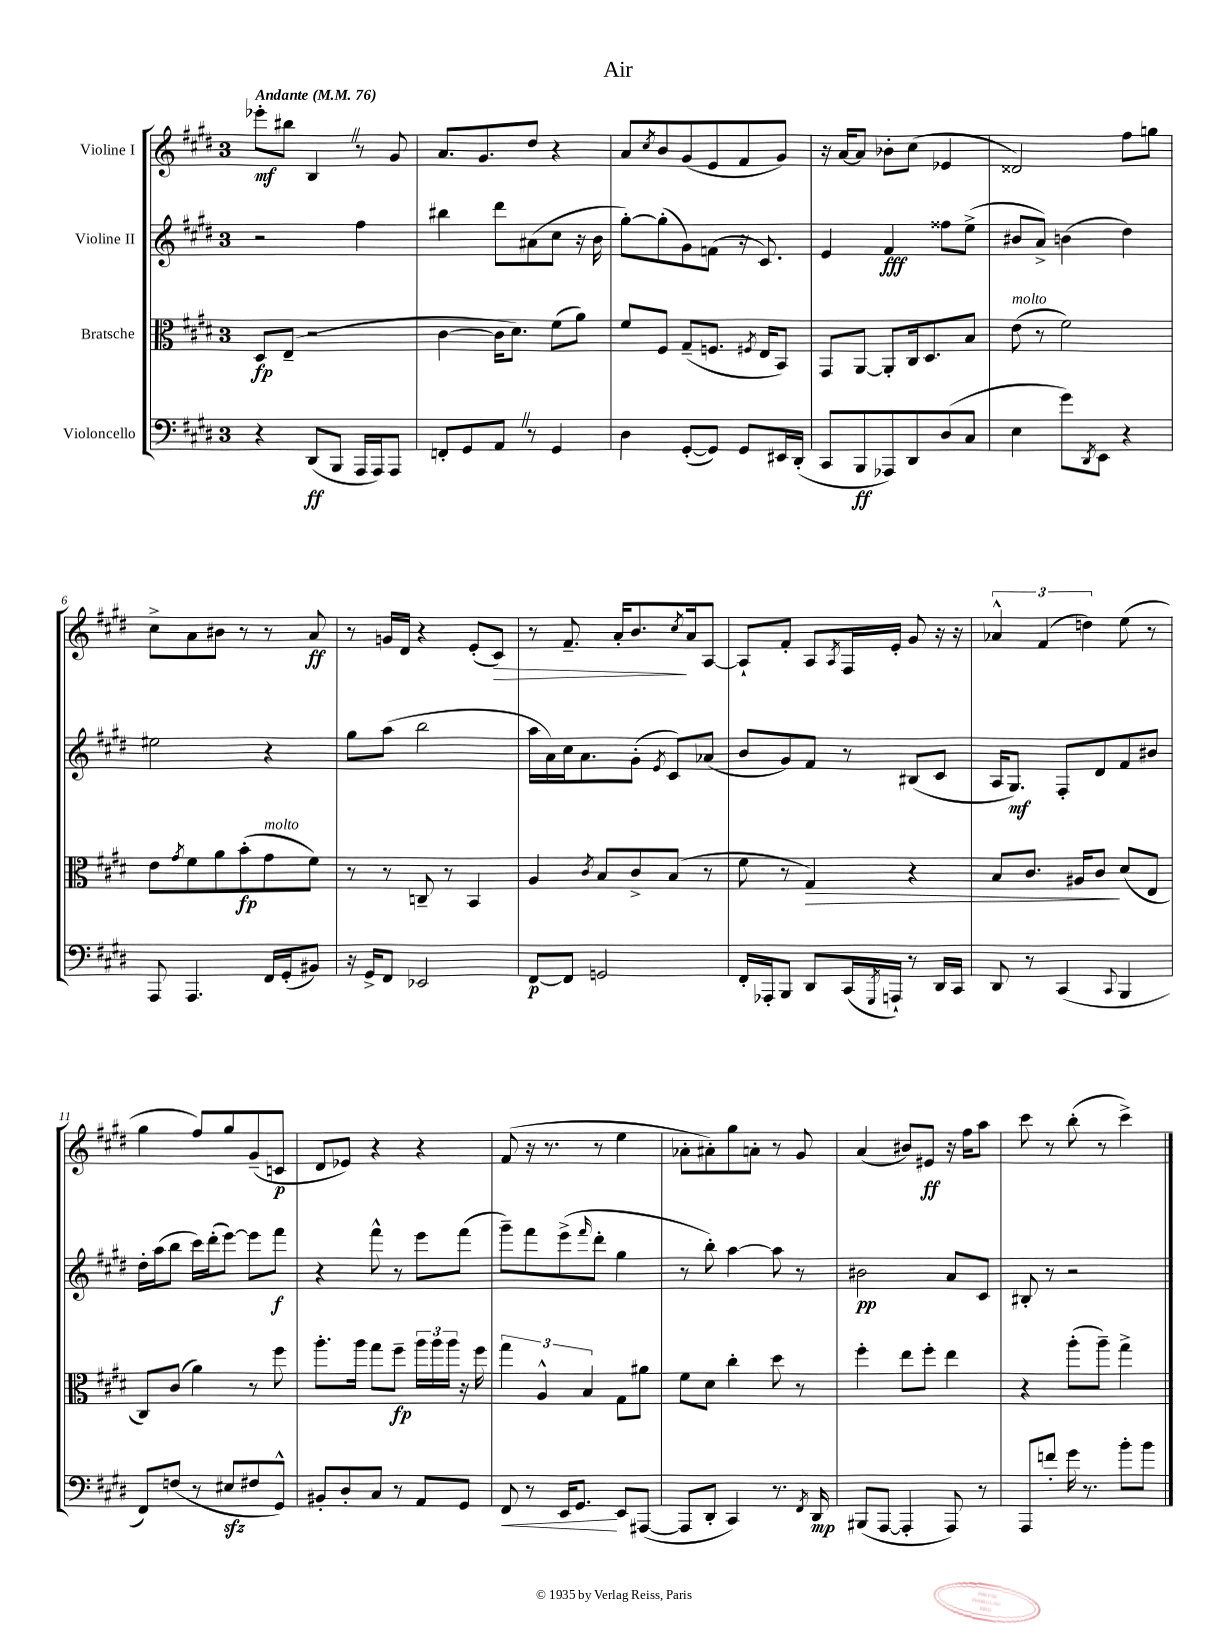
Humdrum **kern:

**kern	**dynam	**kern	**dynam	**kern	**dynam	**kern	**dynam
*part4	*part4	*part3	*part3	*part2	*part2	*part1	*part1
*staff4	*staff4	*staff3	*staff3	*staff2	*staff2	*staff1	*staff1
*I"Violoncello	*	*I"Bratsche	*	*I"Violine II	*	*I"Violine I	*
*clefF4	*	*clefC3	*	*clefG2	*	*clefG2	*
*k[f#c#g#d#]	*	*k[f#c#g#d#]	*	*k[f#c#g#d#]	*	*k[f#c#g#d#]	*
*M3/4	*	*M3/4	*	*M3/4	*	*M3/4	*
*MM76	*	*MM76	*	*MM76	*	*MM76	*
=1	=1	=1	=1	=1	=1	=1	=1
!	!	!	!	!	!	!LO:TX:a:B:t=Andante	!
4r	.	8D#/L	fp	2r	.	8eee-X'\L	mf
.	.	(8E~/J	.	.	.	8bb#X\J	.
(8DD#/L	ff	2r	.	.	.	4BZ/	.
8BBB/J	.	.	.	.	.	.	.
16AAA/LL	.	.	.	4ff#\	.	8r	.
16AAA/J)	.	.	.	.	.	.	.
8AAA/J	.	.	.	.	.	8g#/	.
=2	=2	=2	=2	=2	=2	=2	=2
8FFn'/L	.	[4c#\	.	4bb#X\	.	8.a/L	.
8GG#/	.	.	.	.	.	.	.
.	.	.	.	.	.	8.g#/	.
8AAZ/J	.	16c#\KL]	.	8ddd#\L	.	.	.
.	.	8.d#\J)	.	.	.	.	.
8r	.	.	.	(8a#X\	.	8dd#/J	.
4GG#/	.	(8f#\L	.	8cc#\J	.	4r	.
.	.	8a\J)	.	16r	.	.	.
.	.	.	.	16b\	.	.	.
=3	=3	=3	=3	=3	=3	=3	=3
4D#\	.	8f#/L	.	[8gg#'\L)	.	8a/L	.
.	.	.	.	.	.	8qcc#/	.
.	.	8F#/J	.	(8gg#'\]	.	8b/	.
([8GG#'/L	.	(8G#~/L	.	8g#\)	.	(8g#/	.
8GG#/J])	.	8.Fn/J	.	(8fn\J	.	8e/	.
8GG#/L	.	.	.	16r	.	8f#/	.
.	.	8qF#X/	.	.	.	.	.
.	.	16E/KL	.	8.c#/)	.	.	.
16EE#X/L	.	8BB/J)	.	.	.	8g#/J)	.
(16DD#'/JJ	.	.	.	.	.	.	.
=4	=4	=4	=4	=4	=4	=4	=4
8CC#/L	.	8GG#/L	.	4e/	.	16r	.
.	.	.	.	.	.	[16a/KL	.
8BBB/	ff	[8AA/J	.	.	.	8a/J]	.
8AAA-X/)	.	8AA'/L]	.	4f#/	fff	8b-X'\L	.
8DD#/	.	16C#/k	.	.	.	(8cc#\J	.
.	.	8.D#/	.	.	.	.	.
(8D#/	.	.	.	8ff##X\L	.	4e-X/	.
8C#/J	.	8B/J	.	(8ee^\J	.	.	.
=5	=5	=5	=5	=5	=5	=5	=5
!	!	!LO:TX:a:i:t=molto	!	!	!	!	!
4E\	.	(8e\	.	8b#X/L	.	2d##X/)	.
.	.	8r	.	8a^/J)	.	.	.
8g#\L)	.	2f#\)	.	(4bn\	.	.	.
8qDD#/	.	.	.	.	.	.	.
8EE\J	.	.	.	.	.	.	.
4r	.	.	.	4dd#\)	.	8ff#\L	.
.	.	.	.	.	.	8ggn\J	.
!!LO:LB:g=z
=6	=6	=6	=6	=6	=6	=6	=6
8AAA/	.	8e\L	.	2ee#X\	.	8cc#^\L	.
.	.	8qg#/	.	.	.	.	.
4.AAA/	.	8f#\	.	.	.	8a\	.
.	.	8a\	.	.	.	8b#X\J	.
.	.	(8b'\	fp	.	.	8r	.
!	!	!LO:TX:a:i:t=molto	!	!	!	!	!
16FF#/LL	.	8g#\	.	4r	.	8r	.
(16GG#'/J	.	.	.	.	.	.	.
8BB#X/J)	.	8f#\J)	.	.	.	8a/	ff
=7	=7	=7	=7	=7	=7	=7	=7
16r	.	8r	.	8gg#\L	.	8r	.
16GG#^/KL	.	.	.	.	.	.	.
8FF#/J	.	8r	.	(8aa\J	.	16gn/LL	.
.	.	.	.	.	.	16d#/JJ	.
2EE-X/	.	8Cn~/	.	2bb\	.	4r	.
.	.	8r	.	.	.	.	.
.	.	4BB/	.	.	.	(8e'/L	.
!	!	!	!	!	!	!	!LO:HP:b
.	.	.	.	.	.	8c#/J)	>
=8	=8	=8	=8	=8	=8	=8	=8
[8FF#/L	p	4A/	.	16aa\LL	.	8r	.
.	.	.	.	16a\)	.	.	.
8FF#/J]	.	.	.	16cc#\J	.	8.f#~/	.
.	.	.	.	8.a\	.	.	.
.	.	8qc#/	.	.	.	.	.
2GGn/	.	8B/L	.	.	.	.	.
.	.	.	.	.	.	16a'/KL	.
.	.	8c#^/	.	(8g#'\J	.	8.b/	.
.	.	.	.	8qe/	.	.	.
.	.	(8B/J	.	8c#/L)	.	.	.
.	.	.	.	.	.	8qcc#/	.
.	.	.	.	.	.	16a/k	]
.	.	8r	.	(8a-X/J	.	[8A/J	.
=9	=9	=9	=9	=9	=9	=9	=9
16FF#'/LL	.	8f#\	.	8b/L	.	8A`/L]	.
16AAA-X'/J	.	.	.	.	.	.	.
8BBB/J	.	8r	.	8g#/)	.	8f#'/J	.
!	!	!	!LO:HP:b	!	!	!	!
8DD#/L	.	4G#/)	>	8f#/J	.	8A/L	.
.	.	.	.	.	.	8qA/	.
(16CC#/L	.	.	.	8r	.	16F#/L	.
8qGGG#/	.	.	.	.	.	.	.
16AAAn`/JJ)	.	.	.	.	.	16e'/JJ	.
8r	.	4r	.	(8B#X/L	.	8g#/	.
16DD#/LL	.	.	.	8c#/J	.	16r	.
16CC#/JJ	.	.	.	.	.	16r	.
=10	=10	=10	=10	=10	=10	=10	=10
8DD#/	.	8B/L	.	16A/KL	.	6a-X^^/	.
.	.	.	.	8.G#/J)	mf	.	.
8r	.	8.c#/J	.	.	.	.	.
.	.	.	.	.	.	(6f#/	.
(4CC#/	.	.	.	8F#'/L	.	.	.
.	.	16A#X/KL	.	.	.	.	.
.	.	.	.	.	.	6ddn\)	.
.	.	8c#/J	.	8d#/	.	.	.
8qqCC#/	.	.	.	.	.	.	.
4BBB/	.	(8d#/L	]	8f#/	.	(8ee\	.
.	.	8E/J	.	8b#X/J	.	8r	.
!!LO:LB:g=z
=11	=11	=11	=11	=11	=11	=11	=11
8FF#/L)	.	8C#/L)	.	16dd#'\LL	.	4gg#\	.
.	.	.	.	(16aa\J	.	.	.
(8Fn/J	.	(8c#/J	.	8bb\J	.	.	.
8r	.	4a\)	.	16ccc#\LL)	.	8ff#/L)	.
.	.	.	.	(16ddd#'\J	.	.	.
8E#Xzz/L	.	.	.	[8eee\J)	.	8gg#/	.
8F#X/	.	8r	.	8eee\L]	.	(8g#~/	.
8GG#^^/J)	.	8ff#\	.	8fff#\J	f	8cn/J	p
=12	=12	=12	=12	=12	=12	=12	=12
8BB#X'/L	.	8.aa'\L	.	4r	.	8d#/L	.
8D#'/	.	.	.	.	.	8e-X/J)	.
.	.	16aa\Jk	.	.	.	.	.
8C#/J	.	8gg#\L	.	8fff#^^\	.	4r	.
8r	.	8ff#~\J	fp	8r	.	.	.
8AA/L	.	24aa\LL	.	8eee\L	.	4r	.
.	.	24aa\	.	.	.	.	.
.	.	24aa\JJ	.	.	.	.	.
8GG#/J	.	16r	.	(8fff#\J	.	.	.
.	.	16ff#\	.	.	.	.	.
=13	=13	=13	=13	=13	=13	=13	=13
!	!LO:HP:b	!	!	!	!	!	!
8FF#/	<	6gg#\	.	8ggg#~\L)	.	(8f#/	.
8r	.	.	.	8fff#\	.	16r	.
.	.	6A^^/	.	.	.	.	.
.	.	.	.	.	.	8.r	.
16EE/KL	.	.	.	(8eee^\	.	.	.
8.GG#/J	.	.	.	.	.	.	.
.	.	6B/	.	.	.	.	.
.	.	.	.	16qqfff#/	.	.	.
.	.	.	.	8ddd#'\J	.	8r	.
8EE/L	[	8G#\L	.	4gg#\	.	4ee\	.
([8AAA#X/J	.	8a#X\J	.	.	.	.	.
=14	=14	=14	=14	=14	=14	=14	=14
8AAA#/L]	.	8f#\L	.	8r	.	8a-X'\L	.
8DD#'/J	.	8d#\J	.	8bb'\)	.	8a#X'\)	.
4CC#/)	.	4cc#'\	.	[4aa\	.	8gg#\	.
.	.	.	.	.	.	8an'\J	.
8.r	.	8dd#\	.	8aa\]	.	8r	.
.	.	8r	.	8r	.	8g#/	.
8qFF#/	.	.	.	.	.	.	.
16DD#/	mp	.	.	.	.	.	.
=15	=15	=15	=15	=15	=15	=15	=15
(8BBB#X/L	.	4ff#'\	.	2b#X\	pp	(4a/	.
[8AAA/J	.	.	.	.	.	.	.
4AAA'/]	.	8ee\L	.	.	.	8b#X/L)	.
.	.	8ff#'\J	.	.	.	8e#X/J	ff
8AAA/)	.	4ee\	.	8a/L	.	16r	.
.	.	.	.	.	.	16ff#\KL	.
8r	.	.	.	8c#/J	.	8aa\J	.
=16	=16	=16	=16	=16	=16	=16	=16
8AAA/L	.	4r	.	8B#X'/	.	8ccc#\	.
8fn'/J	.	.	.	8r	.	8r	.
16g#\	.	(8aa'\L	.	2r	.	(8bb'\	.
8.r	.	.	.	.	.	.	.
.	.	8aa~\J)	.	.	.	8r	.
8b'\L	.	4gg#^\	.	.	.	4ccc#^\)	.
8b\J	.	.	.	.	.	.	.
==	==	==	==	==	==	==	==
*-	*-	*-	*-	*-	*-	*-	*-
